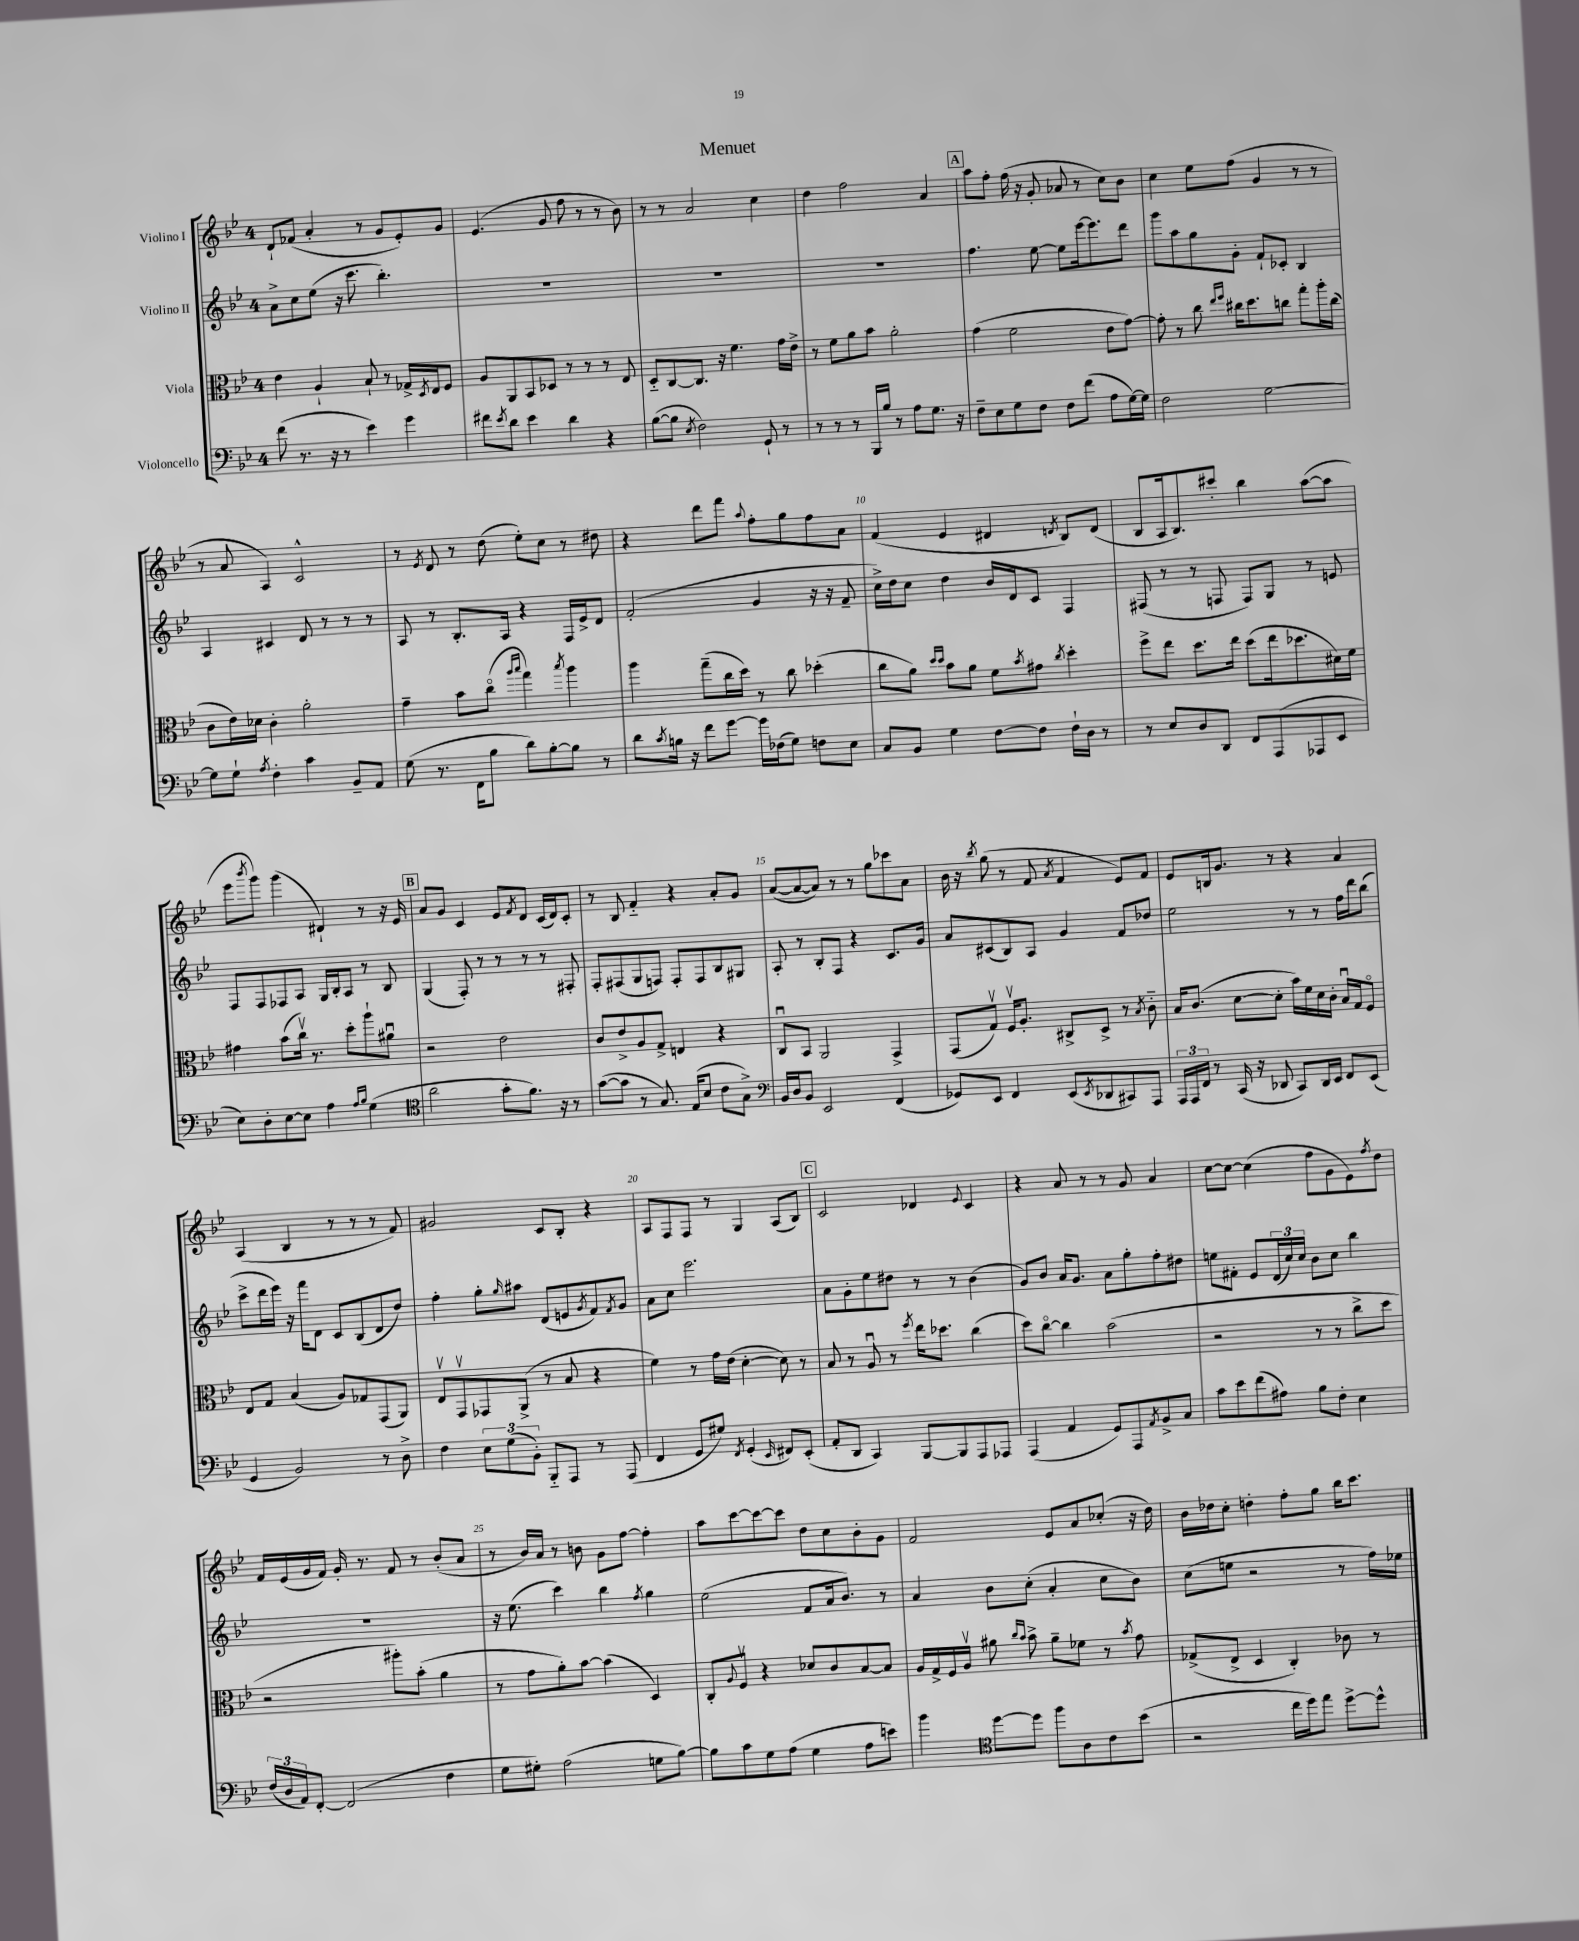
\header { title = "Menuet" }
<<
\new StaffGroup <<
\new Staff = "s0" \with { instrumentName = "Violino I" } {
    \clef treble \key bes \major \once \override Staff.TimeSignature.style = #'single-digit \time 4/4
    d'8-! fes'8( a'4-. r8 g'8 ees'8-.) g'8 |
    ees'4.( g'8 f''8 r8 r8 bes'8) |
    r8 r8 a'2 c''4 |
    d''4 f''2 a'4 |
    \mark \markup { \box "A" } a''8 f''8-. f''16( r16 g'8-. aes'8 r8 c''8) bes'8 |
    c''4 ees''8 f''8( g'4 r8 r8 |
    r8 a'8 a4) c'2-^ |
    r8 \acciaccatura { ees'8 } d'8 r8 d''8( ees''8-.) c''8 r8 dis''8 |
    r4 d'''8 f'''8 \appoggiatura { a''8 } f''8-. g''8 f''8 a'8 |
    f'4( ees'4 dis'4 \acciaccatura { d'8 } bes8) d'8( |
    bes8 a16 bes8.) cis'''8-. bes''4 a''8~( a''8 |
    ees'''8 \acciaccatura { bes'''8 } g'''8) g'''4( dis'4-!) r8 r16 ees'16 |
    \mark \markup { \box "B" } a'8 g'8 c'4 ees'8 \acciaccatura { f'8 } d'8 c'16( d'16) c'8-. |
    r8 bes8 f'4-_ r4 a'8-. g'8 |
    a'8~( a'8~ a'8) r8 r8 g''8 ces'''8 a'8 |
    bes'16 r16 \acciaccatura { bes''8 } g''8( r8 f'8 \acciaccatura { a'8 } f'4 ees'8) f'8 |
    ees'8 b16 g'8. r8 r4 a'4 |
    a4( bes4 r8 r8 r8 f'8) |
    gis'2 c'8 bes8-. r4 |
    a8 f8 f8 r8 g4 a8( bes8) |
    \mark \markup { \box "C" } c'2 des'4 \appoggiatura { ees'8 } c'4 |
    r4 a'8 r8 r8 g'8 a'4 |
    c''8~ c''8~ c''4( f''8 g'8 ees'8) \acciaccatura { f''8 } d''8 |
    f'16 ees'16( g'16 f'16) g'16-. r8. f'8 r8 bes'8-.( a'8 |
    r8 bes'16) a'16 r8 b'8 g'8 f''8~ f''4-. |
    a''8 c'''8~ c'''8~ c'''8 d''8 c''8 bes'8-. g'8 |
    f'2 ees'8 a'8 ces''8-.( r16 d''16) |
    bes'16 des''16 c''8-. d''4-. f''8-. g''8 bes''16 c'''8. \bar "|." |
}
\new Staff = "s1" \with { instrumentName = "Violino II" } {
    \clef treble \key bes \major \once \override Staff.TimeSignature.style = #'single-digit \time 4/4
    a'8-> c''8 ees''8( r16 c'''8. bes''4.-.) |
    R1 |
    R1 |
    R1 |
    \mark \markup { \box "A" } f''4. ees''8~ ees''8 ees'''16~ ees'''8. d'''8 |
    g'''8 a''8 g''8 g'8-. f'8-! ces'8-. bes4 |
    a4 cis'4 d'8 r8 r8 r8 |
    a8 r8 bes8.-. a16 r4 f16 ees'16-> d'8 |
    f'2-.( g'4 r16 r16 f'8-- |
    c''16->) d''16 c''8 d''4 bes'16 d'16 c'8 f4 |
    fis8( r8 r8 f8 f8) g8 r8 e'8 |
    f8 f8 fes8 a8 g16 bes16-. a8 r8 bes8 |
    \mark \markup { \box "B" } g4( f8-.) r8 r8 r8 r8 fis8-. |
    f8-. fis8( g8 f8) f8-. f8 bes8 gis8 |
    a8-. r8 bes8-. f8 r4 c'8. g'16 |
    a'8 cis'8( bes8) a8 g'4 f'8 des''8 |
    ees''2 r8 r8 f''16 d'''16 bes''8( |
    c'''8-> d'''16 ees'''16) r16 f'''16 d'8 c'8 bes8( d'8 d''8) |
    f''4-. g''8-. \grace { g''16 } ais''8 d'8( e'8 \acciaccatura { g'8 } f'8) \acciaccatura { f'8 } g'8 |
    a'8 c''8 ees'''2. |
    \mark \markup { \box "C" } a'8 g'8-. ees''8 dis''8 r8 r8 bes'4( |
    g'8) bes'8 a'16 g'8. a'8 g''8-. f''8-. dis''8 |
    e''8 fis'8-. ees'8 \tuplet 3/2 { d'16( c''16) c''16 } bes'8 c''8 bes''4 |
    R1 |
    r16 ees''8.( c'''4) bes''4 \acciaccatura { f''8 } g''4 |
    ees''2( f'8 a'16 bes'8.) r8 |
    a'4 bes'8 c''8-.( a'4-. c''8 bes'8) |
    c''8( e''8 r2 r8 f''16) ees''16 \bar "|." |
}
\new Staff = "s2" \with { instrumentName = "Viola" } {
    \clef alto \key bes \major \once \override Staff.TimeSignature.style = #'single-digit \time 4/4
    ees'4 a4-! bes8-! r8 ges16-> \acciaccatura { d8 } ees16 f8 |
    a8 a,8 bes,8 des8 r8 r8 r8 ees8 |
    d8-_ c8~ c8. r16 f'4. g'16 ees'16-> |
    r8 f'8 a'8 bes'8 a'2-. |
    \mark \markup { \box "A" } g'4( f'2 ees'8 g'8~) |
    g'8-. r8 c''8 \grace { ees''16 f''16 } cis''16 d''8. c''8 g''8-. a''16-. c''16( |
    c'8 ees'16) des'16 c'4-. a'2-. |
    g'4-- bes'8 c''8\flageolet( \grace { a''16 bes''16 } g''4) \acciaccatura { bes''8 } a''4 |
    a''4 g''8--( c''16 d''16) r8 c''8 des''4-.( |
    c''8 a'8) \grace { d''16 d''16 } bes'8 a'8 f'8 \acciaccatura { bes'8 } gis'8 \acciaccatura { c''8 } d''4-. |
    f''8-> ees''8 d''8. ees''16 d''8( ees''16 des''8. dis'16) f'16 |
    gis'4 bes'8( c''16\upbow) r8. d''8-. a''8-! ais'8\downbow |
    \mark \markup { \box "B" } r2 ees'2 |
    c'8 ees'8-> a8 g8-> e4 r4 |
    c8\downbow bes,8 a,2 g,4-> |
    g,8( g8\upbow) f16\upbow a8.-. cis8-> d8-> r8 \acciaccatura { bes8 } c'8-_ |
    bes16 c'8.( d'8~ d'8-. bes'16) f'16 d'16 c'16-. bes16\downbow g16 f8\flageolet |
    ees8 g8 bes4( a8) ges8 g,8( a,8) |
    ees8\upbow g,8\upbow ges,8 a,8->( r8 bes8 r4 |
    f'4) r8 g'16 ees'16( d'4~-. d'8) r8 |
    \mark \markup { \box "C" } bes8 r8 a8\downbow r8 \acciaccatura { f''8 } ees''16 des''8. c''4( |
    d''8) c''8~\flageolet c''4 bes'2( |
    r2 r8 r8 c''8-> d''8 |
    r2 ais''8-.) bes'8-.( a'4 |
    r8 g'8 a'8-.) bes'8~ bes'4( d4) |
    c8-. \appoggiatura { a8 } f8\upbow r4 des'8 c'8 bes8~ bes8 |
    a16 g16-> f16 a16\upbow ais'8 \grace { c''16 bes'16 } bes'8-> ais'8-- fes'8 r8 \acciaccatura { bes'8 } g'8 |
    ges8->( ees8-> d4 c4-.) ces'8 r8 \bar "|." |
}
\new Staff = "s3" \with { instrumentName = "Violoncello" } {
    \clef bass \key bes \major \once \override Staff.TimeSignature.style = #'single-digit \time 4/4
    f'8( r8. r16 r8 ees'4) g'4 |
    fis'8 \acciaccatura { ees'8 } d'8 ees'4 d'4 r4 |
    bes8~( bes8 \acciaccatura { ees8 } f2) g,8-! r8 |
    r8 r8 r8 bes,,16 bes16 r8 a8 g8. r16 |
    \mark \markup { \box "A" } f8-- ees8 g8 f8 f8 f'8( a8 g16~) g16 |
    f2 g2~ |
    g8 g8-! \acciaccatura { a8 } f4-. c'4 bes,8-- a,8 |
    g8( r8. f,16 bes8 d'8) bes8~-. bes8 r8 |
    d'8 \acciaccatura { c'8 } b16 r16 f'8 g'8~ g'16 fes16( g8) f8 ees8 |
    c8 bes,8 g4 f8~ f8 f16-! d16 r8 |
    r8 ees8 d8 d,8 f,8 a,,8( aes,,8 ees,8 |
    ees8) d8-. ees8~ ees8 a4 \grace { a16 bes16 } g4( |
    \mark \markup { \box "B" } \clef tenor a'2 g'8-. f'8.) r16 r8 |
    g'8~( g'8 r8 g8.) ees16( bes8 c'8 g8->) |
    \clef bass bes,16 d16 bes,8 ees,2 f,4( |
    ges,8) ees,8 f,4 ees,8( \acciaccatura { ees,8 } des,8 cis,8) a,,8 |
    \tuplet 3/2 { a,,16 a,,16 f,16 } r8 c,16( r16 des,8 c,8) des,16 ees,16 f,8 ees,8( |
    g,4 bes,2) r8 d8-> |
    f4 \tuplet 3/2 { ees8 g8( bes,8-.) } bes,,8-_ a,,8 r8 a,,8( |
    f,4 g,8 gis8) \acciaccatura { f,8 } g,4-.( \grace { ees,16 } fis,8) ees,8-.( |
    \mark \markup { \box "C" } a,8-. d,8 c,4) bes,,8~ bes,,8 a,,8 aes,,8 |
    a,,4( a,4 g,8) a,,8 \acciaccatura { a,8 } bes,8-> c8 |
    c'8 ees'8 f'8( ais8) bes8 f8-. ees4 |
    \tuplet 3/2 { f16( d16 a,16) } f,8~-. f,2( f4 |
    g8 gis8-.) a2( g8 bes8~) |
    bes8 c'8 g8 a8( g4 a8 e'8) |
    bes'4 \clef tenor d''8~ d''8 f''8 a8 c'8 bes'8( |
    r2 c''16 d''16) ees''8 d''8~-> d''8-^ \bar "|." |
}
>>
>>
\layout { \context { \Score \override BarNumber.break-visibility = ##(#f #t #t) barNumberVisibility = #(every-nth-bar-number-visible 5) } }
